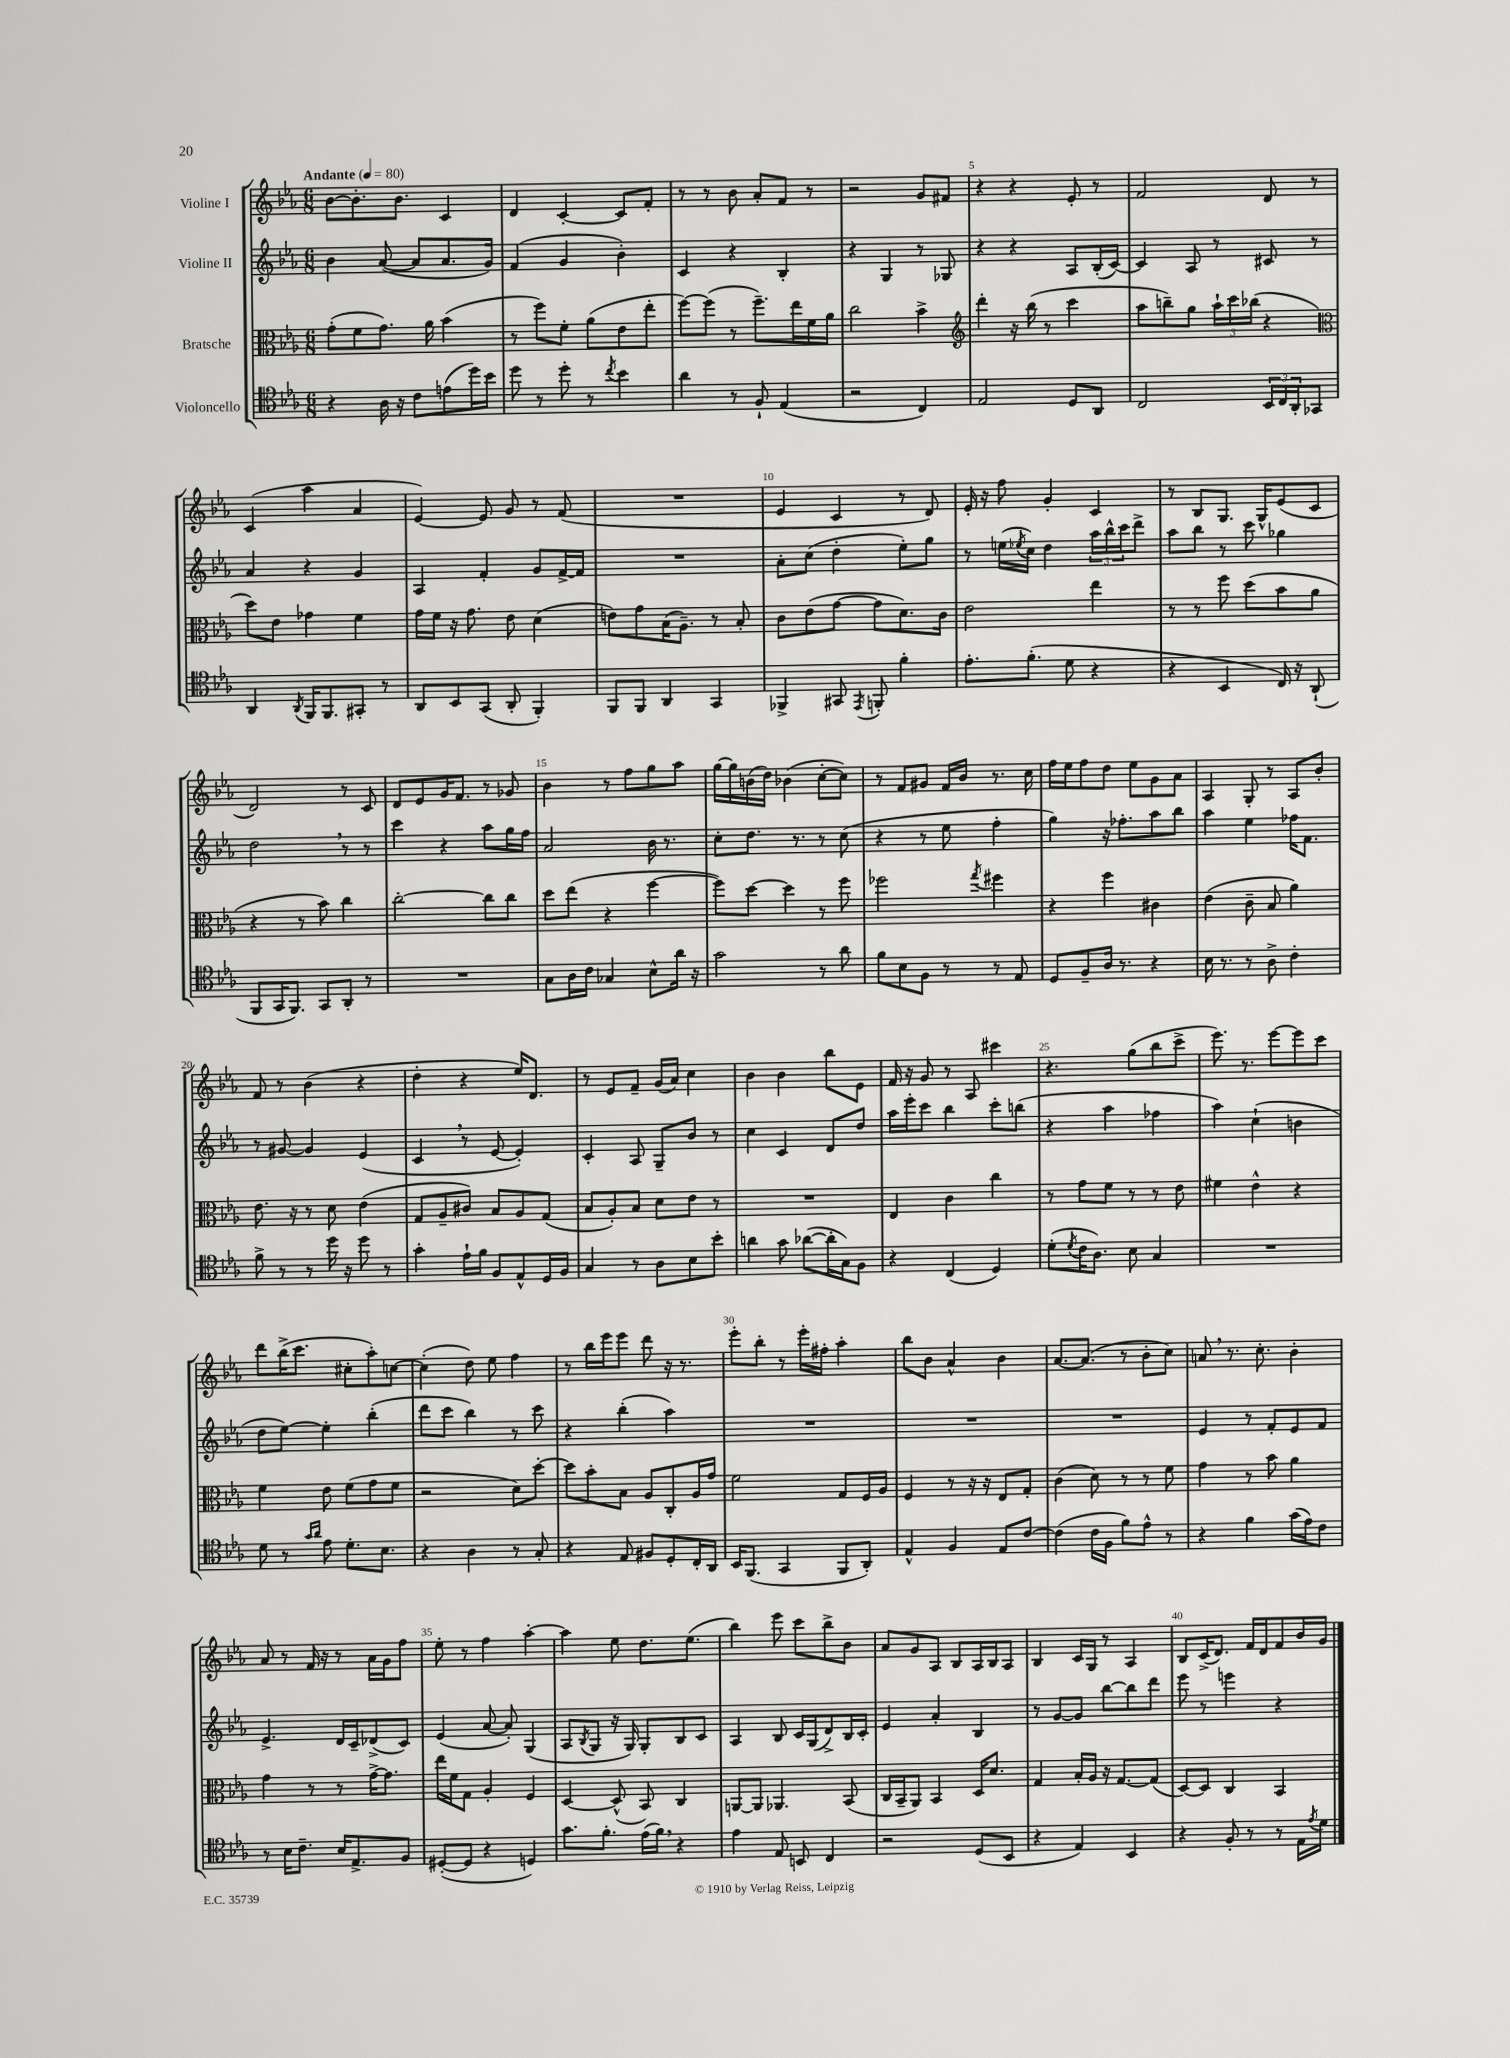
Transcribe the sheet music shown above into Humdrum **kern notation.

**kern	**kern	**kern	**kern
*staff4	*staff3	*staff2	*staff1
*clefC4	*clefC3	*clefG2	*clefG2
*k[b-e-a-]	*k[b-e-a-]	*k[b-e-a-]	*k[b-e-a-]
*M6/8	*M6/8	*M6/8	*M6/8
*MM80	*MM80	*MM80	*MM80
4r	(8g'	4b-	[8b-
.	8f	.	8.b-']
16A-	8.g)	([8a-	.
16r	.	.	8.b-
8c	.	8a-]	.
.	16a-	.	.
(8e	(4b-	8.a-	4c
16dd)	.	.	.
16b-	.	16g)	.
=	=	=	=
8dd	8r	(4f	4d
8r	8ff)	.	.
8dd'	8f'	4g	[4c'
8r	(8a-	.	.
8qcc	.	.	.
4b-	8e-	4b-')	8c]
.	8ee-'	.	8f'
=	=	=	=
4a-	[8ff)	4c	8r
.	(8ff]	.	8r
8r	8r	4r	8b-
8F`	8.ff~)	.	8a-'
(4E-	.	4B-'	8f
.	16ee-	.	.
.	16f	.	8r
.	16a-	.	.
=	=	=	=
2r	2cc	4r	2r
.	.	4G	.
4C)	4b-^	8r	8g
.	.	8G-	8f#
=	=	=	=
*	*clefG2	*	*
2E-	4ddd'	4r	4r
.	16r	4r	4r
.	(16bb-	.	.
.	8r	.	.
8D	4ccc	8A-	8e-'
8AA-	.	(16B-'	8r
.	.	[16c)	.
=	=	=	=
2C	8aa-	4c]	2f
.	8bb~)	.	.
.	8gg	8A-	.
.	24aa-`	8r	.
.	24ccc	.	.
.	(24bb-	.	.
24BB-	4r	8c#	8d
24C	.	.	.
24AA-'	.	.	.
8GG-	.	8r	8r
=	=	=	=
*	*clefC3	*	*
4AA-	8dd)	4a-	(4c
.	8e-	.	.
8qAA-	.	.	.
16FF	4g-	4r	4aa-
8.FF	.	.	.
8GG#'	4f	4g	4a-
8r	.	.	.
=	=	=	=
8AA-	16g	4A-	[4e-)
.	16f	.	.
8BB-	16r	.	.
.	8.g	.	.
(8GG	.	4f'	8e-]
8AA-'	8e-	.	8g
4FF')	(4d	8g	8r
.	.	[16f^	(8f
.	.	16f]	.
=	=	=	=
8FF	8e)	2.r	2.r
8FF	8g	.	.
4AA-	(16B-	.	.
.	8.A-~)	.	.
4GG	8r	.	.
.	8B-'	.	.
=	=	=	=
4FF-^	8c	8a-'	4e-
.	(8e-	(8cc	.
8GG#	[8g	4dd'	4c
8qEE-	.	.	.
8FF'	8g]	.	.
4f'	8.d)	8ee-')	8r
.	.	8gg	8d)
.	16c	.	.
=	=	=	=
8.e-'	2e-	8r	16e-'
.	.	.	16r
.	.	(16ee	8ff
.	.	8qee-	.
(8.f'	.	16cc)	.
.	.	4dd	4g'
8d	.	.	.
4r	4ee-	24aa-	4c
.	.	24bb-^^	.
.	.	24ccc	.
.	.	8ddd^	.
=	=	=	=
4r	8r	8aa-	8r
.	8r	8bb-	8B-
4BB-	8ff	8r	8.G
.	(8dd	8ccc	.
.	.	.	16G^^
16C)	8b-	4gg-	(8e-
16r	.	.	.
(8AA-`	8a-	.	8c
=	=	=	=
8FF	4r	2dd	2d)
16GG	.	.	.
8.FF)	.	.	.
.	8r	.	.
8GG	8b-)	.	.
8AA-'	4cc	8r	8r
8r	.	8r	8c
=	=	=	=
2.r	[2cc'	4ccc	8d
.	.	.	8e-
.	.	4r	16g
.	.	.	8.f
.	8cc]	8aa-	8r
.	8cc	16gg	8g-
.	.	16ff	.
=	=	=	=
8G	8dd	2a-	4b-
16A-	(8ee-	.	.
16c	.	.	.
4G-	4r	.	8r
.	.	.	8ff
8B-^^	[4ff	16b-	8gg
.	.	8.r	.
16a-	.	.	8aa-
16r	.	.	.
=	=	=	=
2g	8ff])	8cc'	[16gg
.	.	.	16gg]
.	[8dd	8.dd	(16b
.	.	.	16dd)
.	4dd]	.	(4b-
.	.	8.r	.
8r	8r	8r	[8cc'
8a-	8ff	(8cc	8cc])
=	=	=	=
8f	2ff-	4r	8r
8B-	.	.	8f
8F	.	8r	8g#
8r	.	8ee-	16f
.	.	.	16b-
.	8qgg	.	.
8r	4ff#	4ff'	8.r
8E-	.	.	.
.	.	.	16cc
=	=	=	=
8D	4r	4gg)	16ff
.	.	.	16ee-
8F~	.	.	8ff
16A-	4ff	16r	8dd
8.r	.	8.ff-'	.
.	.	.	8ee-
4r	4c#	8aa-	8g
.	.	8bb-	8a-
=	=	=	=
16B-	(4e-	4aa-	4A-
8.r	.	.	.
8r	8c~	4ee-	8G'
8A-^	8B-	.	8r
4c'	4a-)	16ff-	8A-
.	.	8.f	.
.	.	.	8b-'
=	=	=	=
8f^	8.e-	8r	8f
8r	.	[8g#	8r
.	16r	.	.
8r	8r	4g#]	(4b-
16dd	8d	.	.
16r	.	.	.
8dd	(4e-	(4e-	4r
8r	.	.	.
=	=	=	=
4g'	8G	4c	4dd'
.	8A-~	.	.
16e-`	8c#)	8r	4r
16f	.	.	.
8F	8B-	[8e-	.
8E-^^	8A-	4e-'])	16ee-)
.	.	.	8.d
16D	(8G	.	.
16F	.	.	.
=	=	=	=
4G	8B-	4c'	8r
.	8A-')	.	8e-
8r	8B-	8A-	8f~
8A-	8d	8G~	(16g
.	.	.	16a-)
8B-	8e-	8b-	4cc
8b-'	8r	8r	.
=	=	=	=
4a	2.r	4cc	4b-
8g	.	4c	4b-
([8a-	.	.	.
16a-']	.	8d	8bb-
16G)	.	.	.
8F	.	8dd	8e-
=	=	=	=
4r	4E-	16aa-	16f
.	.	16eee-'	16r
.	.	8ccc	8g
(4C	4c	4bb-	8r
.	.	.	8A-
4D)	4cc	8ccc'	4ccc#
.	.	(8bb	.
=	=	=	=
(8d'	8r	4r	4.r
8qd	.	.	.
16c	8g	.	.
8.A-)	.	.	.
.	8f	4aa-	.
8B-	8r	.	(8gg
4G	8r	4ff-	8bb-
.	8e-	.	8ccc^
=	=	=	=
2.r	4f#	4aa-)	8.eee-)
.	.	.	8.r
.	4e-^^	(4cc`	.
.	.	.	[8eee-
.	4r	4b	8eee-]
.	.	.	8ccc
=	=	=	=
8d	4f	8dd	8ddd
8r	.	[8ee-)	(16bb-^
.	.	.	8.ccc
16qqg	.	.	.
16qqa-	.	.	.
8e-	8e-	4ee-']	.
8.d'	(8f	.	8cc#'
.	8g	(4bb-'	8aa-')
8.B-	.	.	.
.	8f	.	[8cc
=	=	=	=
4r	2r	8ddd	(4cc']
.	.	8ccc	.
4A-	.	4bb-)	8dd)
.	.	.	8ee-
8r	8d)	8r	4ff
8G'	[8dd'	8ccc	.
=	=	=	=
4r	8dd]	4r	8r
.	8b-'	.	16bb-
.	.	.	16eee-
8E-	8B-	(4bb-'	8eee-
8F#	8A-	.	8ddd
8D'	8C'	4aa-)	16r
.	.	.	8.r
16C'	16A-	.	.
16AA-	16g	.	.
=	=	=	=
16BB-	2f	2.r	8eee-'
(8.FF	.	.	.
.	.	.	8bb-'
4GG	.	.	8r
.	.	.	16eee-'
.	.	.	16ff#'
8FF	8G	.	4aa-'
8AA-')	16F	.	.
.	16A-	.	.
=	=	=	=
4E-^^	4F	2.r	8bb-
.	.	.	8b-
4F	8r	.	4a-^^
.	16r	.	.
.	16r	.	.
8E-	8E-	.	4b-
[8c	8G'	.	.
=	=	=	=
(4c]	(4c	2.r	[8.a-
.	.	.	(8.a-]
16c	8d)	.	.
16F	.	.	.
8f)	8r	.	8r
8e-^^	8r	.	8b-'
8r	8f	.	8cc)
=	=	=	=
4r	4g	4e-	8a
.	.	.	8.r
4f	8r	8r	.
.	.	.	8.cc'
.	8b-	8f'	.
(16g	4a-	8e-	4b-'
16e-)	.	.	.
8c	.	8f	.
=	=	=	=
8r	4g	4.e-^	8a-
16B-	.	.	8r
8.c~	.	.	.
.	8r	.	16f
.	.	.	16r
16B-	8r	16d	8r
8.E-^	.	16c~	.
.	[16g^	(8d-^	16a-
.	8.g]	.	16g
8F	.	8c)	8ff
=	=	=	=
([8D#'	16ee-	(4e-	8ee-'
.	16f	.	.
8D#]	8G	.	8r
4r	4A-'	[8a-	4ff
.	.	8a-'])	.
4D)	4F	(4G	[4aa-'
=	=	=	=
8.g	[4D	8A-	4aa-]
.	.	8qB-	.
.	.	8G	.
8.f'	.	.	.
.	(8D^^]	16r	8ee-
.	.	16G)	.
(16e-	8BB-)	8G'	8.dd
16f)	.	.	.
4r	4C	8B-	.
.	.	.	(8.ee-
.	.	8c	.
=	=	=	=
4e-	[8AA	4A-	4bb-)
.	8AA]	.	.
8E-	4.AA-	8B-	8eee-
8BB	.	16c	8ccc
.	.	(16G	.
4C	.	8d^)	8bb-^
.	(8BB-	16B-	8b-
.	.	16c'	.
=	=	=	=
2r	16C	4e-	8a-
.	16BB-~	.	.
.	8AA-)	.	8g
.	4BB-	4a-'	8A-
.	.	.	8B-
(8D	16D	4B-	16A-
.	8.d	.	16B-
8BB-	.	.	8A-
=	=	=	=
4r	4G	8r	4B-
.	.	[8g	.
4E-)	16B-'	8g]	16c
.	16A-	.	16G
.	16r	[8bb-	8r
.	[8.G	.	.
4BB-	.	8bb-]	4A-
.	(8G]	8ddd	.
=	=	=	=
4r	[8D)	8eee-	8B-
.	8D]	8r	(16c^
.	.	.	8.d)
8F'	4C	4eee	.
8r	.	.	16f
.	.	.	16d
8r	4BB-	4r	8f
16E-	.	.	16b-
8qe-	.	.	.
16d	.	.	16g
==	==	==	==
*-	*-	*-	*-
